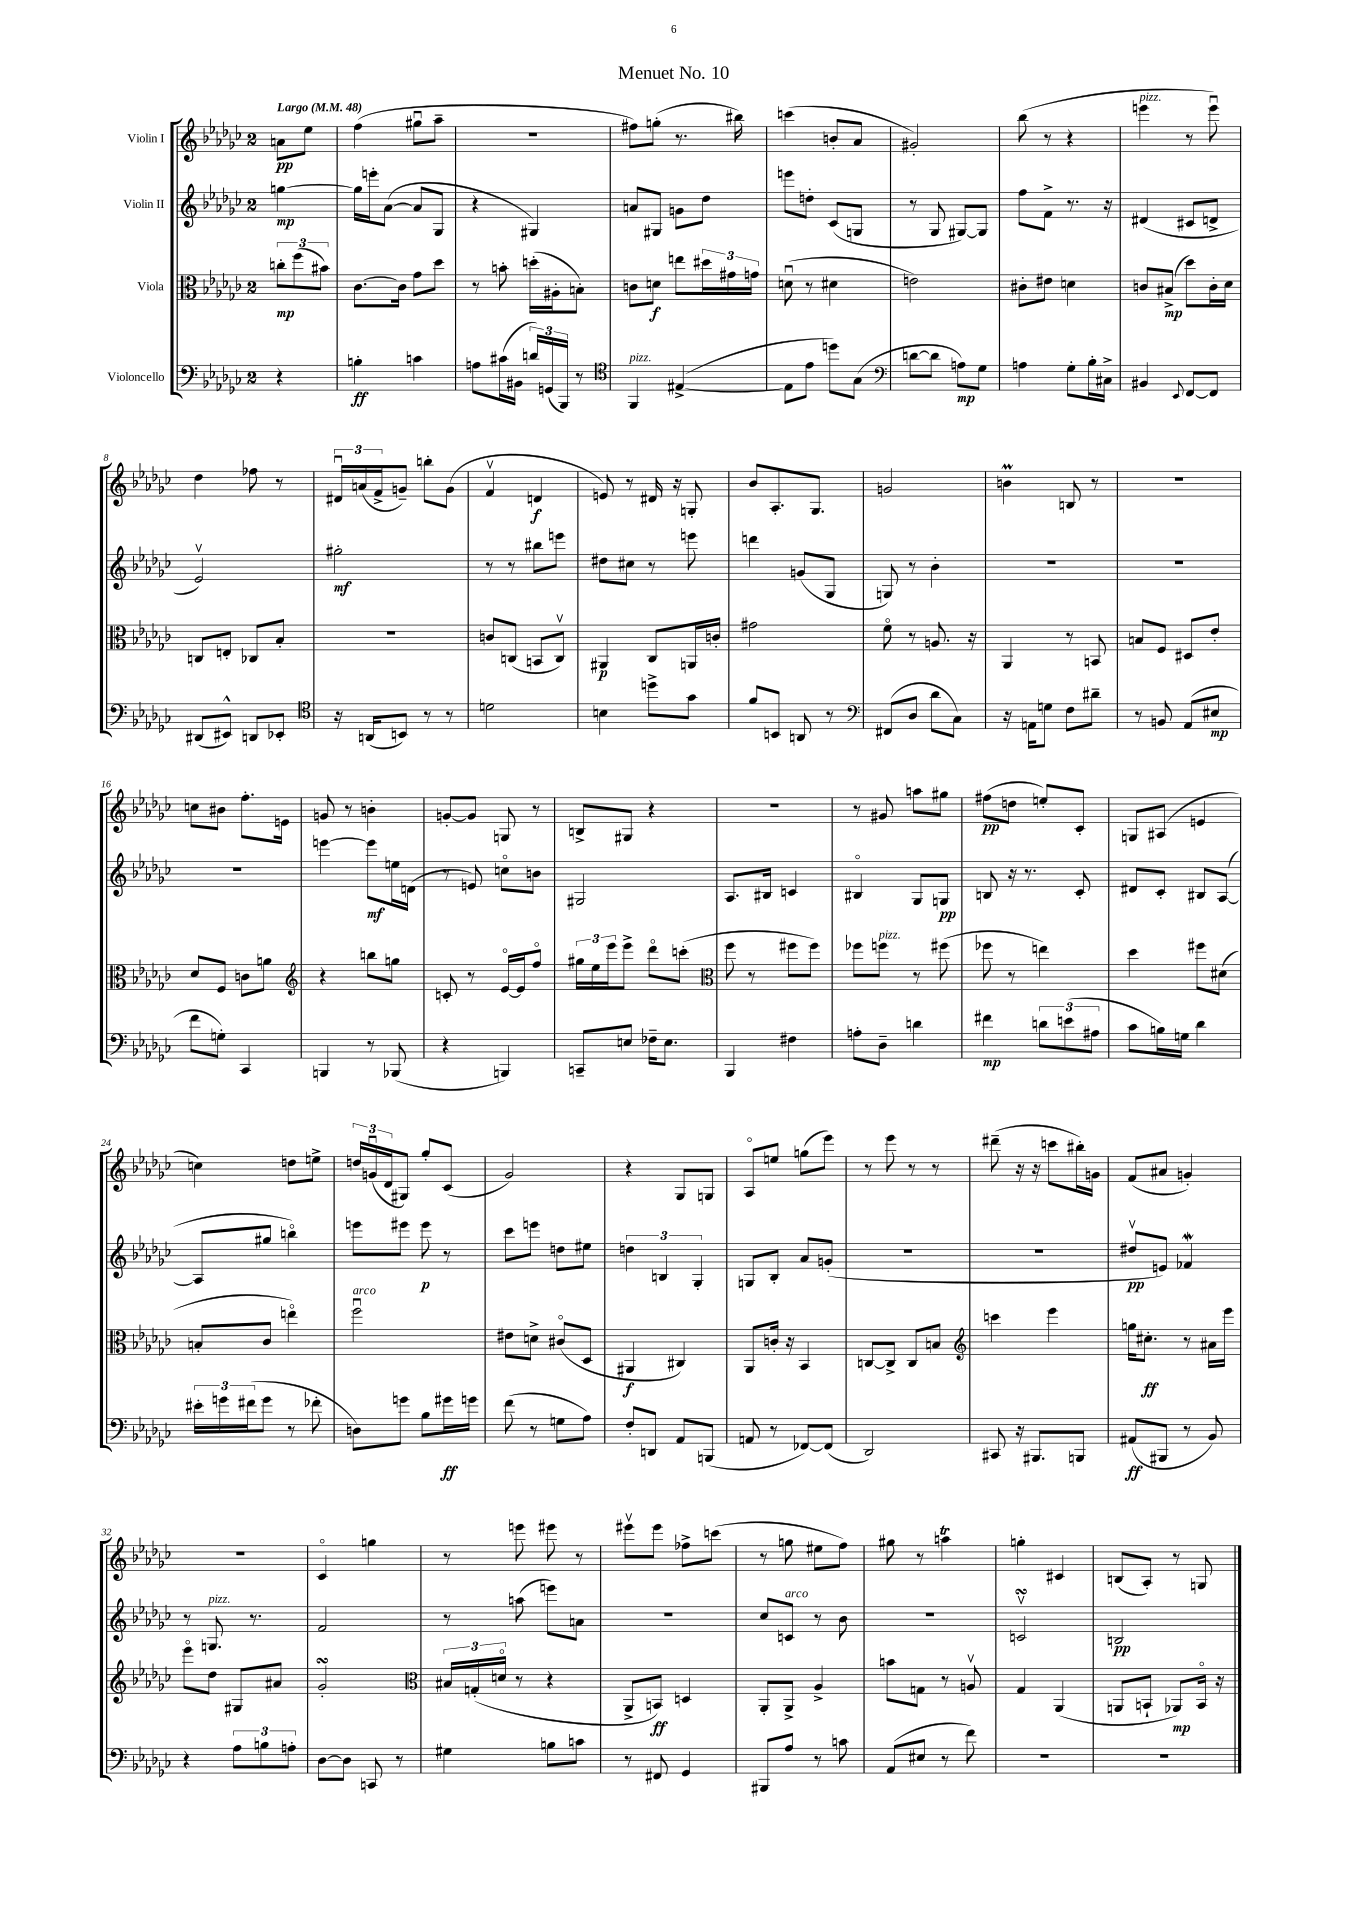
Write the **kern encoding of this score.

**kern	**kern	**kern	**kern
*staff4	*staff3	*staff2	*staff1
*clefF4	*clefC3	*clefG2	*clefG2
*k[b-e-a-d-g-c-]	*k[b-e-a-d-g-c-]	*k[b-e-a-d-g-c-]	*k[b-e-a-d-g-c-]
*M2/4	*M2/4	*M2/4	*M2/4
*MM48	*MM48	*MM48	*MM48
4r	12cc'	[4gg	8a
.	(12ff	.	.
.	.	.	8ee-
.	12b#)	.	.
=	=	=	=
4B'	[8.c-	16gg]	(4ff
.	.	16eee'	.
.	.	([8a-	.
.	16c-]	.	.
4c	8g-	8a-]	8gg#u
.	8dd-	8G-	8aa-~
=	=	=	=
8A	8r	4r	2r
(16c#	8b'	.	.
16BB#	.	.	.
24d)	(16dd'	4G#)	.
(24GG	.	.	.
.	16A#'	.	.
24BBB-)	.	.	.
8r	8B')	.	.
=	=	=	=
*clefC4	*	*	*
4FF	8c	8a	8ff#)
.	8d	8G#	(8gg'
([4E#^	8ee	8g	8.r
.	24dd#	8dd-	.
.	24g#	.	.
.	.	.	16bb#)
.	24g	.	.
=	=	=	=
8E#]	(8du	8eee	(4ccc
8e-	8r	8dd'	.
8dd)	4d#	(8c-	8b'
(8G-	.	8G	8a-
=	=	=	=
*clefF4	*	*	*
[8d	2e)	8r	2g#')
8d]	.	8G-	.
8A)	.	[8G#)	.
8G-	.	8G#]	.
=	=	=	=
4A	8c#'	8ff	(8bb-
.	8e#	8f^	8r
8G-'	4d	8.r	4r
16B-'	.	.	.
16C#^	.	16r	.
=	=	=	=
4BB#	8c	(4d#	4eee
.	(8B#^	.	.
8qqEE-	.	.	.
[8FF	8dd-)	8c#	8r
8FF]	16c'	8d^	8eeeu)
.	16d-	.	.
=	=	=	=
(8DD#	8C	2e-v)	4dd-
8EE#^^)	8E'	.	.
8DD	8C-	.	8ff-
8EE-'	8B-'	.	8r
=	=	=	=
*clefC4	*	*	*
16r	2r	2gg#'	24d#u
.	.	.	(24a
(16AA	.	.	.
.	.	.	24f^
8BB)	.	.	8g~)
8r	.	.	8bb'
8r	.	.	(8g
=	=	=	=
2d	8c	8r	4fv
.	(8C	8r	.
.	8BB	8bb#	4d
.	8Cv)	8eee	.
=	=	=	=
4B	4AA#	8dd#	8e)
.	.	8cc#	8r
8dd^	8C-	8r	16d#
.	.	.	16r
8g-	16AA	8eee	8G'
.	16c'	.	.
=	=	=	=
8f	2g#	4ddd	8b-
8BB	.	.	8.A-'
8AA	.	(8g	.
.	.	.	8.G-
8r	.	8G-	.
=	=	=	=
*clefF4	*	*	*
(8FF#	8fo	8G)	2g
8D-	8r	8r	.
8d-	8.A	4b-'	.
8C-)	.	.	.
.	16r	.	.
=	=	=	=
16r	4AA-	2r	4b
16AA	.	.	.
8G	.	.	.
8F	8r	.	8B
8d#~	8BB	.	8r
=	=	=	=
8r	8B	2r	2r
8BB	8F	.	.
(8AA-	8D#	.	.
8E#	8e-'	.	.
=	=	=	=
8f	8d-	2r	8cc
8G')	8F	.	8b#
4CC-	8c	.	8.ff'
.	8a	.	.
.	.	.	16e
=	=	=	=
*	*clefG2	*	*
4BBB	4r	[4eee	8g
.	.	.	8r
8r	8bb	8eee]	4b'
(8BBB-	8gg	16ee	.
.	.	(16d	.
=	=	=	=
4r	8c'	8r	[8g'
.	8r	8e)	8g]
4BBB)	[16e-o	8cco	8G
.	16e-]	.	.
.	8ffo	8b	8r
=	=	=	=
8CC~	24gg#	2G#	8B^
.	24ee-	.	.
.	24eee-	.	.
8E	8eee-^	.	8G#
16F-~	8ddd-o	.	4r
8.E	.	.	.
.	(8ccc'	.	.
=	=	=	=
*	*clefC3	*	*
4BBB-	8ff	8.A-	2r
.	8r	.	.
.	.	16B#	.
4F#	8ff#	4c	.
.	8ff#)	.	.
=	=	=	=
8A'	8ff-	4B#o	8r
8D-~	8ff	.	8g#
4d	8r	8G-	8aa
.	(8ff#	8G	8gg#
=	=	=	=
4f#	8ff-	8B	(8ff#
.	8r	16r	8dd
.	.	8.r	.
12d	4ee)	.	8ee')
(12e	.	.	.
.	.	8c-'	8c-'
12A#	.	.	.
=	=	=	=
8c-	4dd-	8d#	8G
16B)	.	8c-'	(8A#
16G	.	.	.
4d-	8ff#	8B#	4e
.	(8d#	([8A-	.
=	=	=	=
24e#'	8B'	8A-]	4cc)
24g	.	.	.
(24f#	.	.	.
8g	8c-	8gg#	.
8r	4eeo)	4bbo)	8dd
8f-'	.	.	8ee^
=	=	=	=
8D)	2ffu	8eee	24dd
.	.	.	(24gu
.	.	.	24d-
8g	.	8eee#	8G#)
8B-	.	8eee#	8gg-'
16g#	.	8r	(8c-
16g	.	.	.
=	=	=	=
(8f	8e#	8ccc-	2g-)
8r	8d^	8eee	.
8G	(8c#o	8dd	.
8A-)	8D-	8ee#	.
=	=	=	=
8F'	4AA#	6dd	4r
8DD	.	.	.
.	.	6B	.
8AA-	4C#)	.	8G-
.	.	6G-'	.
(8BBB	.	.	8G
=	=	=	=
8AA	8AA-	8G	8A-o
8r	16c'	8B-'	8ee
.	16r	.	.
[8FF-)	4BB-	8a-	(8gg
(8FF-]	.	(8g'	8eee-)
=	=	=	=
2DD-)	[8C	2r	8r
.	8C^]	.	8eee-
.	8C	.	8r
.	8B	.	8r
=	=	=	=
*	*clefG2	*	*
8CC#	4ccc	2r	(8ddd#~
16r	.	.	16r
8.BBB#	.	.	16r
.	4eee-	.	8ccc
8BBB	.	.	16bb#')
.	.	.	16g
=	=	=	=
(8AA#	16gg	8dd#v	(8f
.	8.cc#'	.	.
8BBB#	.	8e)	8a#
8r	8r	4f-	4g')
8BB-)	16a#	.	.
.	16eee-	.	.
=	=	=	=
4r	8eee-o	8r	2r
.	8dd-	8.G	.
12A-	8G#	.	.
.	.	8.r	.
12B	.	.	.
.	8a#	.	.
12A'	.	.	.
=	=	=	=
[8D-	2g-'	2f	4c-o
8D-]	.	.	.
8CC	.	.	4gg
8r	.	.	.
=	=	=	=
*	*clefC3	*	*
4G#	24B#	8r	8r
.	(24G'	.	.
.	24do	.	.
.	8r	(8aa	8eee
8B	4r	8eee)	8eee#
8c	.	8a	8r
=	=	=	=
8r	8AA-^	2r	8eee#v
8FF#	8BB)	.	8eee#
4GG-	4D	.	8ff-^
.	.	.	(8ccc
=	=	=	=
8BBB#	8AA-'	8cc-	8r
8A-	8AA-^	8c	8gg
8r	4A-^	8r	8ee#
8c	.	8b-	8ff)
=	=	=	=
(8AA-	8b	2r	8gg#
8E#	8G	.	8r
8r	8r	.	4aa
8f)	8Av	.	.
=	=	=	=
2r	4G-	2cv	4gg'
.	(4AA-	.	4c#
=	=	=	=
2r	8AA	2B	(8B
.	8BB`	.	8A-')
.	8AA-)	.	8r
.	16BBo	.	8G
.	16r	.	.
==	==	==	==
*-	*-	*-	*-
